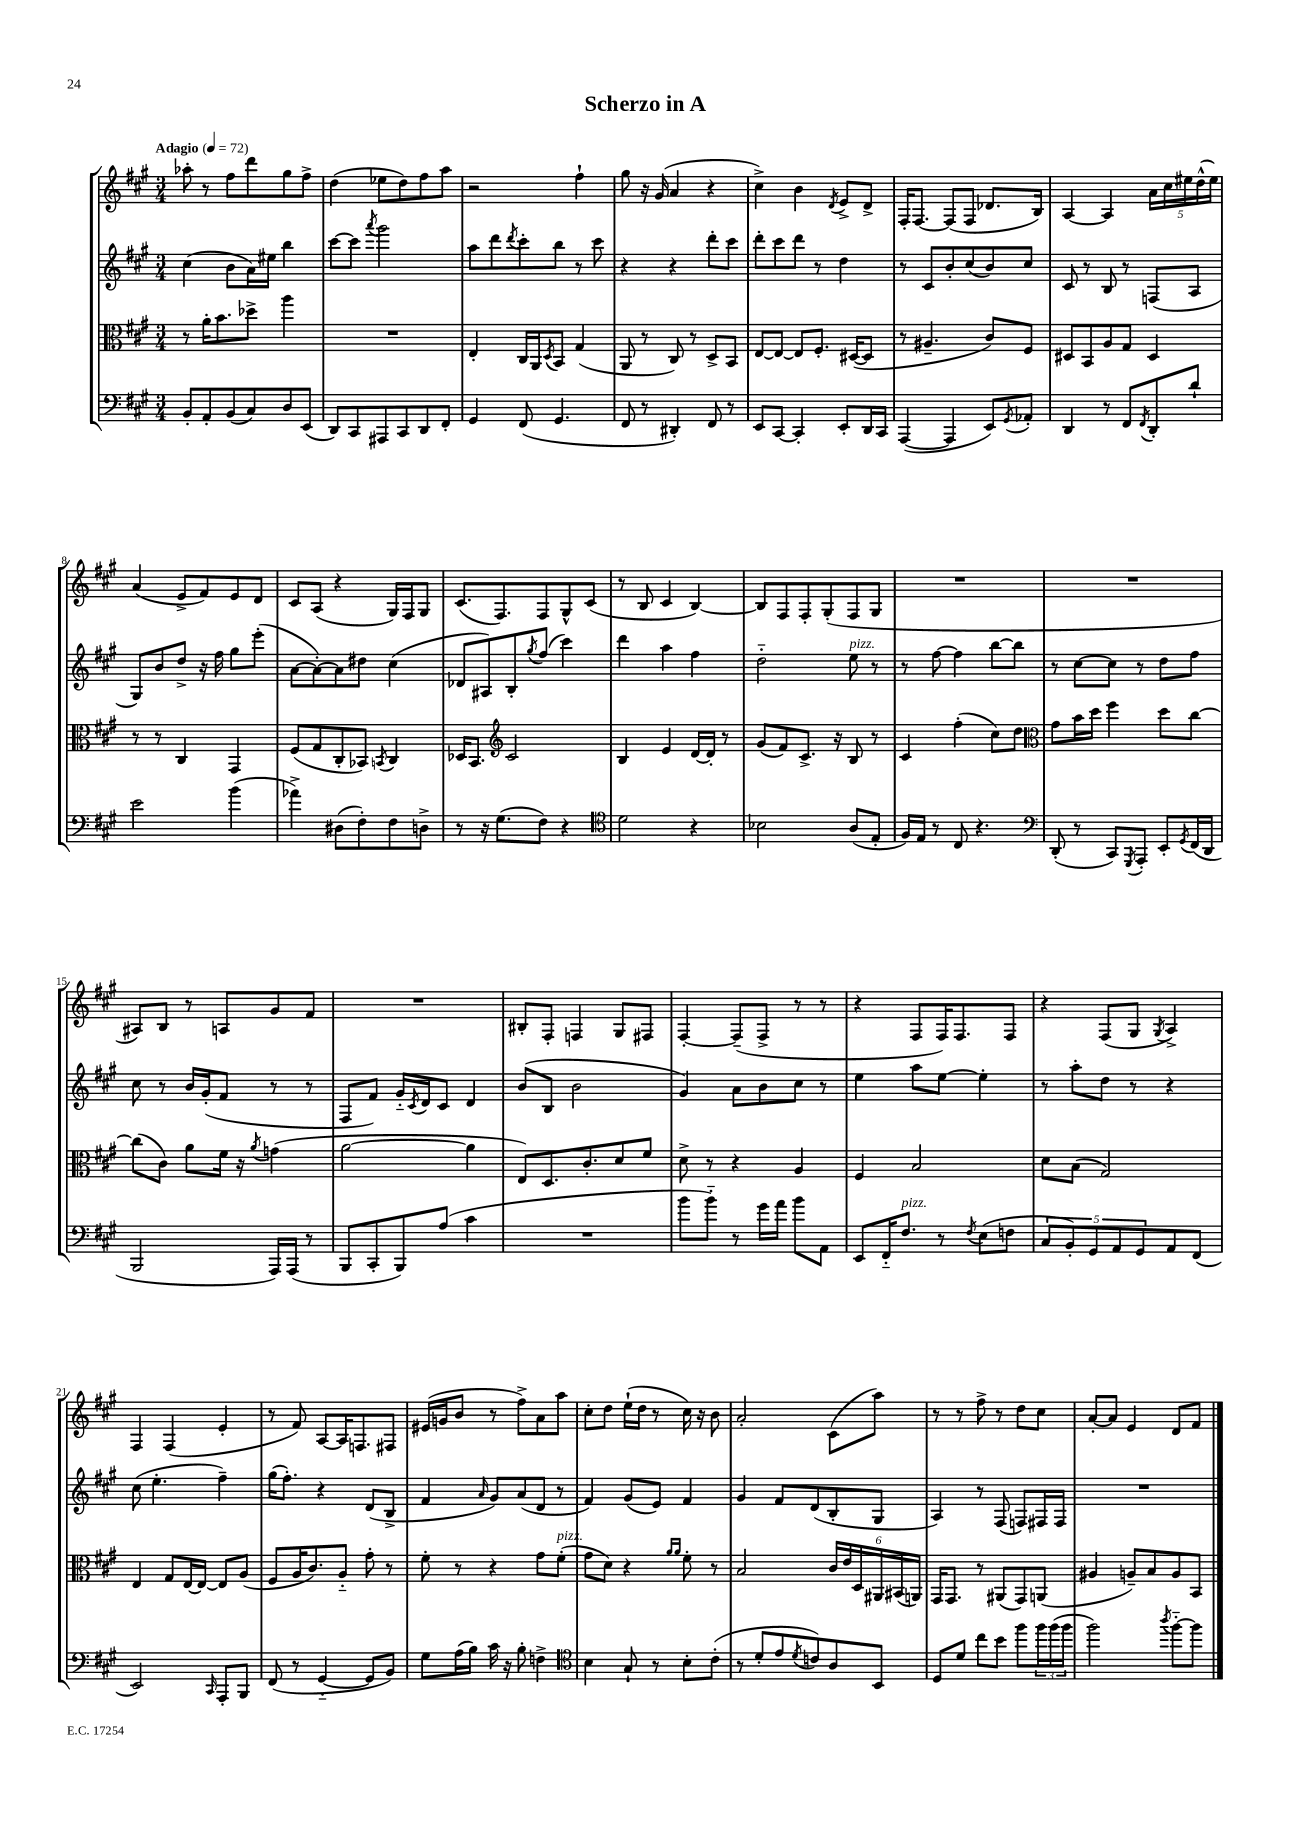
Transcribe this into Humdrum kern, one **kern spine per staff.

**kern	**kern	**kern	**kern
*staff4	*staff3	*staff2	*staff1
*clefF4	*clefC3	*clefG2	*clefG2
*k[f#c#g#]	*k[f#c#g#]	*k[f#c#g#]	*k[f#c#g#]
*M3/4	*M3/4	*M3/4	*M3/4
*MM72	*MM72	*MM72	*MM72
8BB'	8r	(4cc#	8aa-'
8AA'	16a'	.	8r
.	8.b	.	.
(8BB	.	8b	8ff#
8C#)	8dd-^	16a)	8ddd
.	.	16ee#	.
8D	4aa	4bb	8gg#
(8EE	.	.	8ff#^
=	=	=	=
8DD)	2.r	[8ccc#	(4dd
8CC#	.	8ccc#]	.
.	.	8qaaa	.
8AAA#	.	2ggg#	8ee-
8CC#	.	.	8dd)
8DD	.	.	8ff#
8FF#'	.	.	8aa
=	=	=	=
4GG#	4E'	8aa	2r
.	.	8ddd	.
.	.	8qddd	.
(8FF#	16C#	8ccc#'	.
.	16AA	.	.
.	8qD	.	.
4.GG#	8BB	8bb	.
.	(4G#	8r	4ff#`
.	.	8ccc#	.
=	=	=	=
8FF#	8AA	4r	8gg#
8r	8r	.	16r
.	.	.	(16g#
4DD#')	8C#)	4r	4a
.	8r	.	.
8FF#	8D^	8ddd'	4r
8r	8BB	8ccc#	.
=	=	=	=
8EE	[8E	8ddd'	4cc#^)
[8CC#	8E_	8ccc#	.
4CC#']	8E]	8ddd	4b
.	8.F#'	8r	.
.	.	.	8qd
8EE'	.	4dd	8e^
.	([16D#	.	.
16DD	8D#]	.	8d^
16CC#	.	.	.
=	=	=	=
([4AAA	8r	8r	16F#'
.	.	.	[8.F#
.	4.A#~	8c#	.
4AAA]	.	8b'	(8F#]
.	.	(8cc#	8F#
8EE)	8c#)	8b)	8.d-
8qGG#	.	.	.
8AA-'	8F#	8cc#	.
.	.	.	16B)
=	=	=	=
4DD	8D#	8c#	[4A
.	8BB	8r	.
8r	8A	8B	4A]
8FF#	8G#	8r	.
8qFF#	.	.	.
8DD'	4D#	(8F	20a
.	.	.	20cc#
.	.	.	20ee#
8d`	.	8A	.
.	.	.	(20dd^^
.	.	.	20ee#)
=	=	=	=
2e	8r	8G#)	(4a
.	8r	8b	.
.	4C#	8dd^	8e^
.	.	16r	8f#)
.	.	16ff#	.
(4b	4GG#	8gg#	8e
.	.	(8eee'	8d
=	=	=	=
4a-^)	(8F#	[8a	8c#
.	8G#	8a'_)	(8A
(8D#	8C#'	8a]	4r
8F#')	8BB-)	8dd#	.
.	8qBB	.	.
8F#	4C#	(4cc#	16G#)
.	.	.	16F#
8D^	.	.	8G#
=	=	=	=
8r	16D-	8d-	(8.c#
.	8.BB	.	.
16r	.	8A#)	.
(8.G#	.	.	8.F#)
*	*clefG2	*	*
.	2c#	8B'	.
.	.	8qgg#	.
8F#)	.	(8ff#	8F#
4r	.	4ccc#)	8G#^^
.	.	.	(8c#
=	=	=	=
*clefC4	*	*	*
2d	4B	4ddd	8r
.	.	.	8B
.	4e	4aa	4c#
4r	[16d	4ff#	[4B)
.	16d']	.	.
.	8r	.	.
=	=	=	=
2B-	(8g#	2dd'~	8B]
.	8f#)	.	8F#
.	8.c#^	.	8F#'
.	.	.	(8G#'
.	16r	.	.
(8A	8B	8ee	8F#
8E'	8r	8r	8G#
=	=	=	=
16F#)	4c#	8r	2.r
16E	.	.	.
8r	.	[8ff#	.
8C#	(4ff#'	4ff#]	.
4.r	.	.	.
.	8cc#)	[8bb	.
.	8dd	8bb]	.
=	=	=	=
*clefF4	*clefC3	*	*
(8DD'	8g#	8r	2.r
8r	16b	[8cc#	.
.	16dd	.	.
8CC#)	4ff#	8cc#]	.
8qGGG#	.	.	.
8AAA'	.	8r	.
8EE'	8dd	8dd	.
8qGG#	.	.	.
(16FF#	[8cc#	8ff#	.
16DD	.	.	.
=	=	=	=
2BBB	(8cc#]	8cc#	8A#)
.	8c#)	8r	8B
.	8a	16b	8r
.	.	(16g#'	.
.	16f#	8f#	8A
.	16r	.	.
.	8qa	.	.
16AAA)	(4g	8r	8g#
(16AAA	.	.	.
8r	.	8r	8f#
=	=	=	=
8BBB	[2a	8F#	2.r
8CC#'	.	8f#)	.
8BBB)	.	16g#'~	.
.	.	8qc#	.
.	.	16d	.
(8A	.	8c#	.
4c#	4a]	4d	.
=	=	=	=
2.r	8E)	(8b	8B#'
.	8.D	8B	8F#'
.	.	2b	4F
.	8.c#'	.	.
.	8d	.	8G#
.	8f#	.	8F#
=	=	=	=
8b	8d^	4g#)	[4F#'
8b'~)	8r	.	.
8r	4r	8a	(8F#~]
16g#	.	8b	8F#^
16a	.	.	.
8b	4A	8cc#	8r
8AA	.	8r	8r
=	=	=	=
8EE	4F#	4ee	4r
16FF#'~	.	.	.
8.F#	.	.	.
.	2B	8aa	8F#
8r	.	[8ee	16F#)
.	.	.	8.F#
8qF#	.	.	.
(8E	.	4ee']	.
8F	.	.	8F#
=	=	=	=
10C#	8d	8r	4r
10BB')	.	.	.
.	(8B	8aa'	.
10GG#	.	.	.
.	2G#)	8dd	(8F#
10AA	.	.	.
.	.	8r	8G#
10GG#	.	.	.
.	.	.	8qG#
8AA	.	4r	4A^)
(8FF#	.	.	.
=	=	=	=
2EE)	4E	(8cc#	4F#
.	.	4.ee'	.
.	8G#	.	(4F#
.	[16E	.	.
.	16E_	.	.
16qqCC#	.	.	.
8AAA'	8E]	4ff#~)	4e'
8BBB	(8A	.	.
=	=	=	=
(8FF#	8F#	(16gg#	8r
.	.	8.ff#')	.
8r	16A	.	8f#)
.	8.c#)	.	.
[4GG#'~	.	4r	[8A
.	8A'~	.	16A]
.	.	.	8.F
8GG#]	8g#'	(8d	.
8BB)	8r	8B^	8F#
=	=	=	=
8G#	8f#'	4f#	(16e#
.	.	.	16g
(16A	8r	.	8b
16B)	.	.	.
.	.	16qqa	.
16c#	4r	8g#)	8r
16r	.	.	.
8B'	.	(8a	8ff#^)
4F^	8g#	8d	8a
.	(8f#'	8r	8aa
=	=	=	=
*clefC4	*	*	*
4B	8g#	4f#)	8cc#'
.	8d)	.	8dd
8G#`	4r	(8g#	(16ee`
.	.	.	16dd
8r	.	8e)	8r
.	16qqa	.	.
.	16qqa	.	.
8B'	8f#'	4f#	16cc#)
.	.	.	16r
(8c#'	8r	.	8b
=	=	=	=
8r	2B	4g#	2a'
8d'	.	.	.
8e	.	8f#	.
8qd	.	.	.
8c)	.	(8d	.
8A	24c#	8B'	(8c#
.	24e	.	.
.	24D	.	.
8BB	24AA#	8G#	8aa)
.	(24BB#	.	.
.	24AA)	.	.
=	=	=	=
8D	16GG#	4A)	8r
.	8.GG#	.	.
8d	.	.	8r
8cc#	8r	8r	8ff#^
8b	(8AA#	(8F#	8r
8ff#	8GG#)	8F)	8dd
24ff#	(8AA	16F#	8cc#
(24ff#	.	.	.
.	.	16F#	.
24ff#	.	.	.
=	=	=	=
2ff#)	4A#	2.r	[8a'
.	.	.	8a]
.	8A~)	.	4e
.	8B	.	.
8qaa	.	.	.
[8ff#'~	8A	.	8d
8ff#]	8BB	.	8f#
==	==	==	==
*-	*-	*-	*-
